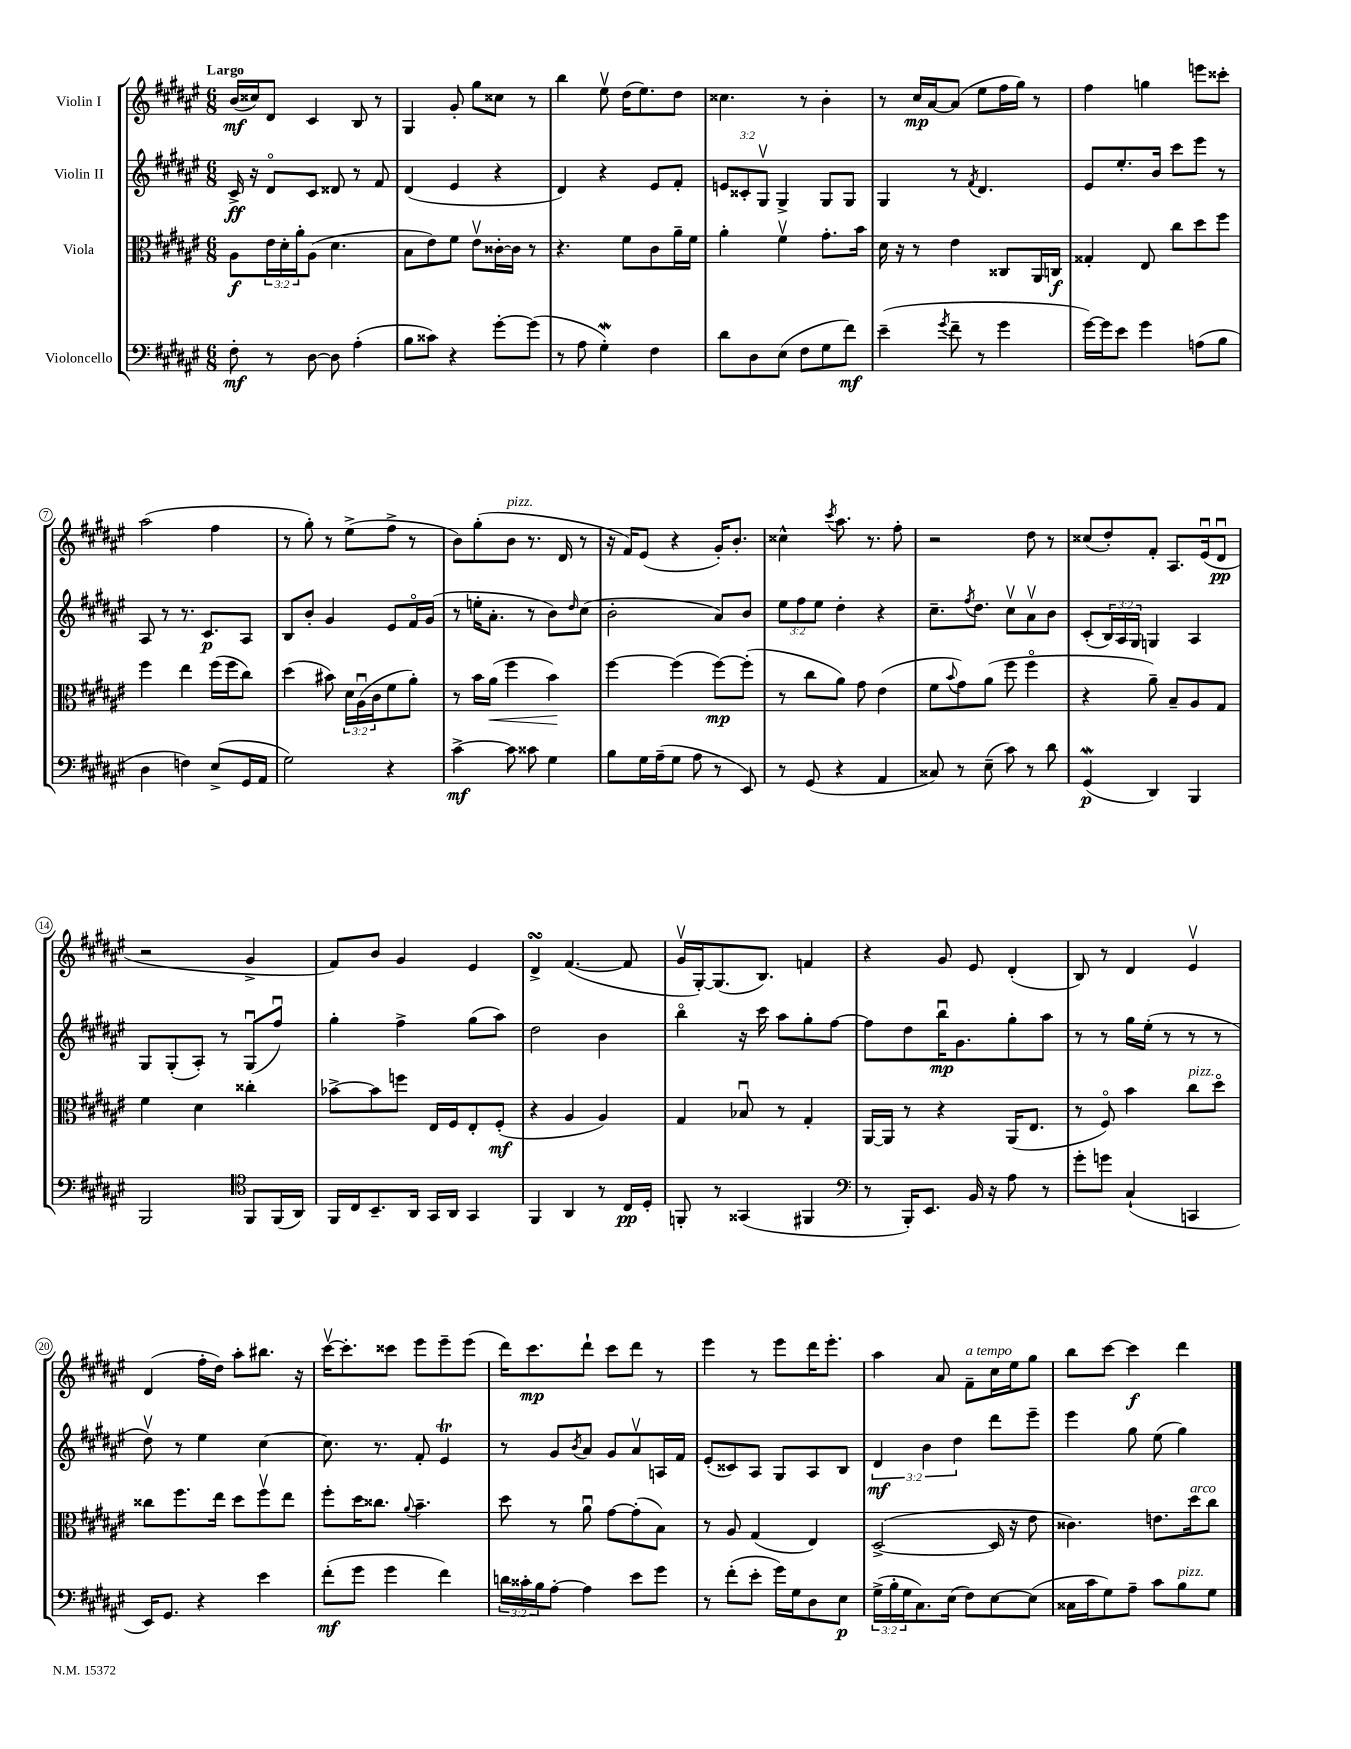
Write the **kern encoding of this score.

**kern	**kern	**kern	**kern
*staff4	*staff3	*staff2	*staff1
*clefF4	*clefC3	*clefG2	*clefG2
*k[f#c#g#d#a#e#]	*k[f#c#g#d#a#e#]	*k[f#c#g#d#a#e#]	*k[f#c#g#d#a#e#]
*M6/8	*M6/8	*M6/8	*M6/8
8F#'	8A#	16c#^	(16b
.	.	16r	16cc##)
8r	24e#	8d#o	8d#
.	24d#'	.	.
.	24a#'	.	.
[8D#	(8A#	8c#	4c#
8D#]	4.d#	8d##	.
(4A#'	.	8r	8B
.	.	8f#	8r
=	=	=	=
8B	8B	(4d#	4G#
8c##)	8e#)	.	.
4r	8f#	4e#	8g#'
.	8e#v	.	8gg#
[8g#'	[16c##'	4r	8cc##
.	16c##]	.	.
(8g#]	8r	.	8r
=	=	=	=
8r	4.r	4d#)	4bb
8A#	.	.	.
4G#')	.	4r	8ee#v
.	8f#	.	(16dd#
.	.	.	8.ee#)
4F#	8c#	8e#	.
.	16a#~	8f#'	8dd#
.	16f#	.	.
=	=	=	=
8d#	4a#'	12e	4.cc##
.	.	12c##'	.
8D#	.	.	.
.	.	12G#v	.
(8E#	4f#v	4G#^	.
8F#	.	.	8r
8G#	8.g#'	8G#	4b'
8f#)	.	8G#	.
.	16b	.	.
=	=	=	=
(4e#~	16d#	4G#	8r
.	16r	.	.
.	8r	.	16cc#
.	.	.	[16a#
8qg#	.	.	.
8f#~	4e#	8r	(8a#]
.	.	8qf#	.
8r	.	4.d#	8ee#
4g#	8C##	.	16ff#
.	.	.	16gg#)
.	16AA#	.	8r
.	16C	.	.
=	=	=	=
[16g#)	4G##'	8e#	4ff#
16g#]	.	.	.
8e#	.	8.ee#'	.
4g#	8E#	.	4gg
.	.	16b	.
.	8cc#	8ccc#	.
(8A	8dd#	8eee#	8eee
8B	8ff#	8r	8ccc##'
=	=	=	=
4D#	4ff#	8A#	(2aa#
.	.	8r	.
4F)	4ee#	8.r	.
.	.	8.c#	.
(8E#^	(16ff#	.	4ff#
.	16ff#	.	.
16GG#	8cc#)	8A#	.
16AA#	.	.	.
=	=	=	=
2G#)	(4dd#	8B	8r
.	.	8b'	8gg#')
.	8b#)	4g#	8r
.	24d#	.	(8ee#^
.	(24A#u	.	.
.	24c#	.	.
4r	8f#	8e#	8ff#^
.	8a#')	16f#o	8r
.	.	(16g#	.
=	=	=	=
[4c#^	8r	8r	8b)
.	16b	16ee'	(8gg#'
.	(16a#	8.a#'	.
8c#]	4ff#	.	8b
8c##	.	8r	8.r
4G#	4b)	8b)	.
.	.	.	16d#
.	.	16qqdd#	.
.	.	(8cc#	8r
=	=	=	=
8B	[4ff#	2b'	16r
.	.	.	16f#)
16G#	.	.	(8e#
(16A#~	.	.	.
8G#	(4ff#]	.	4r
8A#	.	.	.
8r	[8ff#)	8a#)	16g#')
.	.	.	8.b'
8EE#)	(8ff#']	8b	.
=	=	=	=
8r	8r	12ee#	4cc##^^
.	.	12ff#	.
(8GG#	8cc#	.	.
.	.	12ee#	.
.	.	.	8qccc#
4r	8a#)	4dd#'	8.aa#
.	8g#	.	.
.	.	.	8.r
4AA#	(4e#	4r	.
.	.	.	8ff#'
=	=	=	=
8C##)	8f#	8.cc#~	2r
.	8qqb	.	.
8r	8g#)	.	.
.	.	8qff#	.
.	.	8.dd#	.
(8E#~	(8a#	.	.
8c#)	8ff#	8cc#v	.
8r	4ff#o	8a#v	8dd#
8d#	.	8b	8r
=	=	=	=
(4GG#	4r	(8c#'	(8cc##
.	.	24B)	8dd#')
.	.	24A#	.
.	.	24G#	.
4DD#)	8a#~)	4G	8f#'
.	8B~	.	8.A#
4BBB	8A#	4A#	.
.	.	.	(16e#u
.	8G#	.	8d#u
=	=	=	=
2BBB	4f#	8G#	2r
.	.	(8G#'	.
.	4d#	8A#')	.
.	.	8r	.
*clefC4	*	*	*
8FF#	4cc##'	(8G#u	4g#^
(16FF#	.	8ff#u)	.
16AA#)	.	.	.
=	=	=	=
16FF#	[8b-^	4gg#'	8f#)
16C#	.	.	.
8.BB~	8b-]	.	8b
.	8ff	4ff#^	4g#
16AA#	.	.	.
16GG#	16E#	.	.
16AA#	16F#	.	.
4GG#	8E#'	(8gg#	4e#
.	(8F#'	8aa#)	.
=	=	=	=
4FF#	4r	2dd#	4d#^
4AA#	4A#	.	([4.f#
8r	4A#)	4b	.
16C#	.	.	8f#]
16D#'	.	.	.
=	=	=	=
8FF'	4G#	4bbo	16g#v
.	.	.	[16G#')
8r	.	.	(8.G#]
(4GG##	8B-u	16r	.
.	.	16ccc#	8.B)
.	8r	8aa#	.
4FF#	4G#'	8gg#'	4f
.	.	[8ff#	.
=	=	=	=
*clefF4	*	*	*
8r	[16AA#	8ff#]	4r
.	16AA#]	.	.
16BBB')	8r	8dd#	.
8.EE#	.	.	.
.	4r	16bbu	8g#
.	.	8.g#	.
16BB	.	.	8e#
16r	.	.	.
8A#	(16AA#	8gg#'	(4d#'
.	8.E#	.	.
8r	.	8aa#	.
=	=	=	=
8g#'	8r	8r	8B)
8g	8F#o)	8r	8r
(4C#`	4b	16gg#	4d#
.	.	(16ee#'	.
.	.	8r	.
4CC	8cc#	8r	4e#v
.	8dd#o	8r	.
=	=	=	=
16EE#)	8cc##	8dd#v)	(4d#
8.GG#	.	.	.
.	8.ff#	8r	.
4r	.	4ee#	16ff#'
.	16ee#	.	16dd#)
.	8dd#	.	8aa#'
4e#	8ff#v	[4cc#	8.bb#
.	8ee#	.	.
.	.	.	16r
=	=	=	=
(8f#'	8ff#'	8.cc#]	[16ccc#v
.	.	.	8.ccc#']
8g#	16dd#	.	.
.	8.cc##	8.r	.
4g#	.	.	8ccc##
.	8qqa#	.	.
.	4.b~	8f#'	8eee#
4f#)	.	4e#	8eee#~
.	.	.	(8eee#
=	=	=	=
24d	8dd#	8r	16ddd#)
24c##'	.	.	.
.	.	.	8.ccc#
24B	.	.	.
[8A#'	8r	8g#	.
.	.	8qb	.
4A#]	8a#u	8a#	8ddd#`
.	[8g#	8g#	8ccc#
8e#	(8g#']	8a#v	8ddd#
8g#	8B)	16A	8r
.	.	16f#	.
=	=	=	=
8r	8r	(8e#'	4eee#
(8f#'	8A#	8c##)	.
8e#'	(4G#	8A#	8r
16g#)	.	8G#	8eee#
16G#	.	.	.
8D#	4E#)	8A#	16ddd#
.	.	.	8.eee#'
8E#	.	8B	.
=	=	=	=
(24G#^	([2D#^	6d#	4aa#
24B'	.	.	.
24G#	.	.	.
8.C#)	.	.	.
.	.	6b	.
.	.	.	8a#
(16E#	.	.	.
.	.	6dd#	.
8F#)	.	.	8f#~
[8E#	16D#]	8ddd#	16cc#
.	16r	.	16ee#
(8E#]	8e#	8eee#~	8gg#
=	=	=	=
16C##	4.c##)	4eee#	8bb
16c#	.	.	.
8G#)	.	.	[8ccc#
8A#~	.	8gg#	4ccc#]
8c#	8.e	(8ee#	.
8B	.	4gg#)	4ddd#
.	16dd#	.	.
8G#	8cc#	.	.
==	==	==	==
*-	*-	*-	*-
